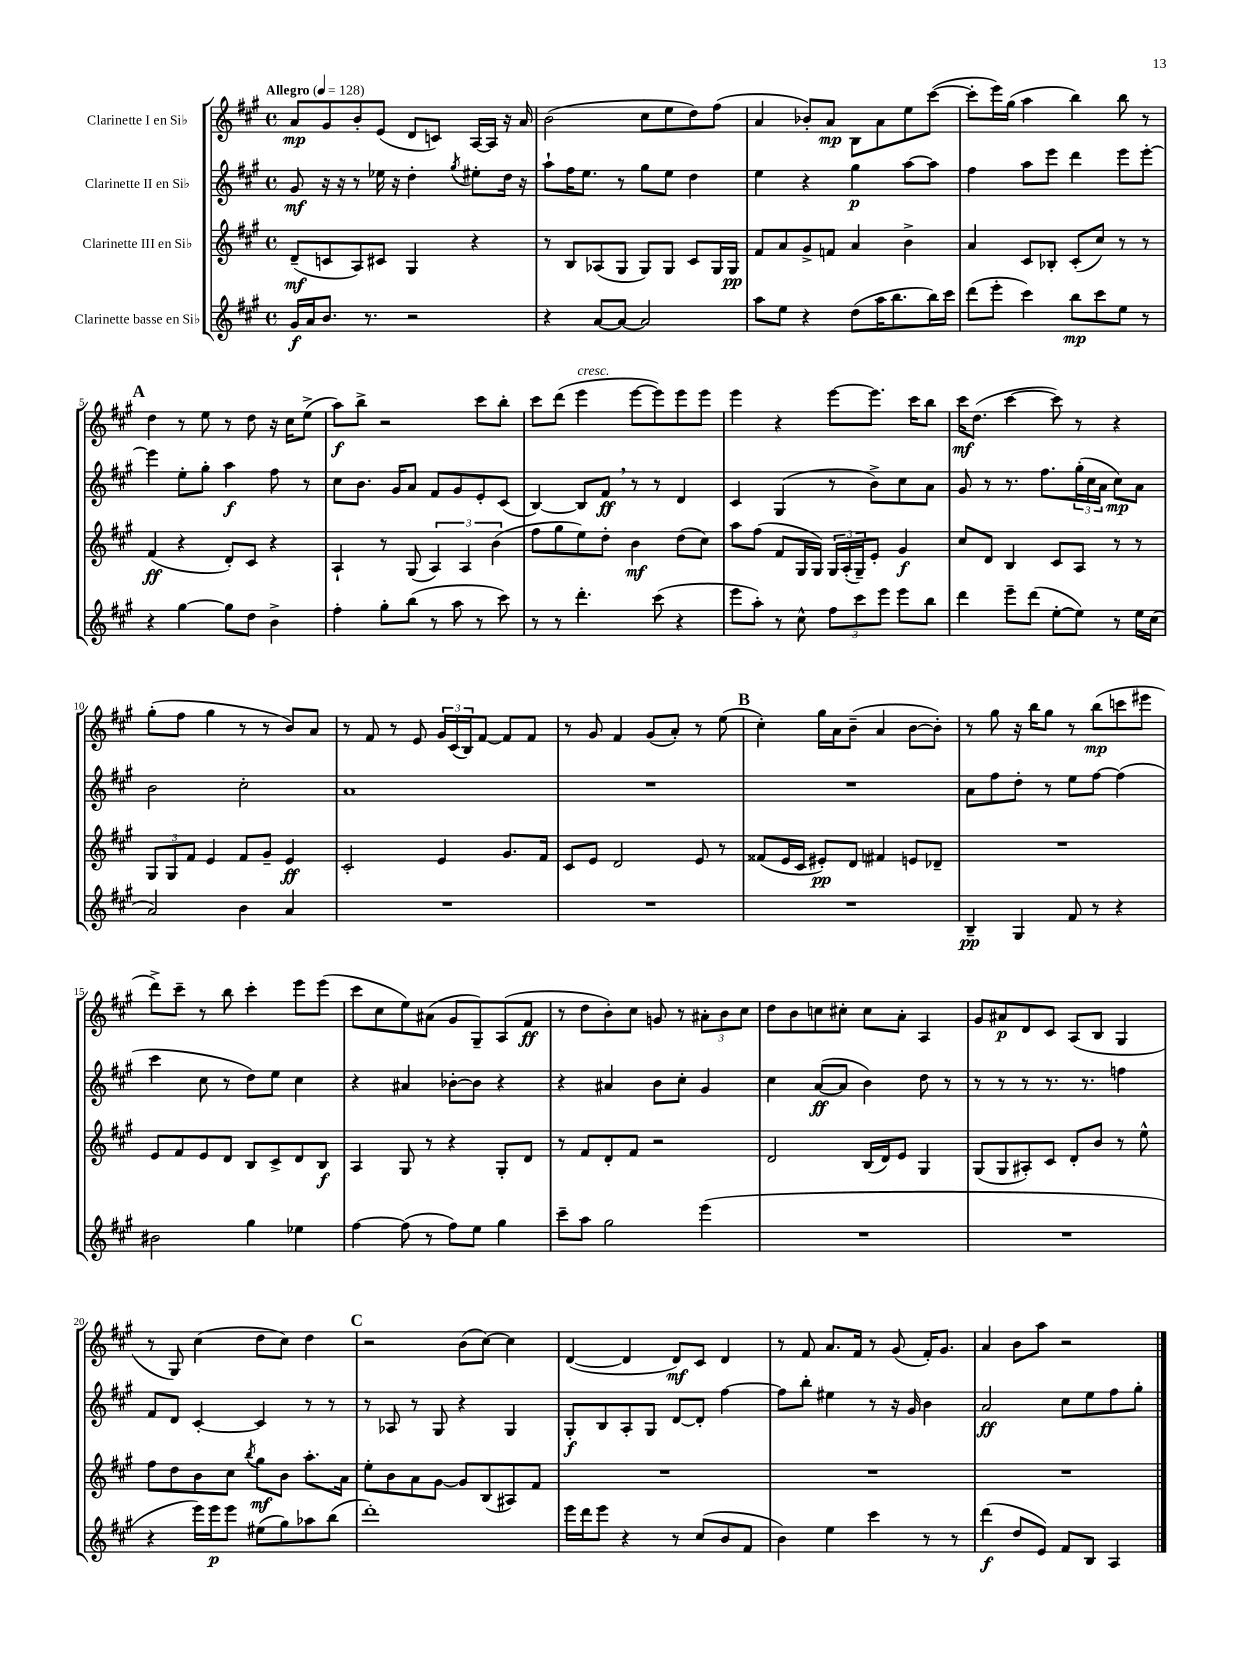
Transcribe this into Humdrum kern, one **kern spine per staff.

**kern	**dynam	**kern	**dynam	**kern	**dynam	**kern	**dynam
*part4	*part4	*part3	*part3	*part2	*part2	*part1	*part1
*staff4	*staff4	*staff3	*staff3	*staff2	*staff2	*staff1	*staff1
*I"Clarinette basse en Si♭	*	*I"Clarinette III en Si♭	*	*I"Clarinette II en Si♭	*	*I"Clarinette I en Si♭	*
*clefG2	*	*clefG2	*	*clefG2	*	*clefG2	*
*k[f#c#g#]	*	*k[f#c#g#]	*	*k[f#c#g#]	*	*k[f#c#g#]	*
*M4/4	*	*M4/4	*	*M4/4	*	*M4/4	*
*met(c)	*	*met(c)	*	*met(c)	*	*met(c)	*
*MM128	*	*MM128	*	*MM128	*	*MM128	*
=1	=1	=1	=1	=1	=1	=1	=1
!	!	!	!	!	!	!LO:TX:a:B:t=Allegro	!
16g#/LL	f	(8d~/L	mf	8g#/	mf	8a/L	mp
16a/J	.	.	.	.	.	.	.
8.b/J	.	8cn/	.	16r	.	8g#/	.
.	.	.	.	16r	.	.	.
.	.	8A/)	.	8r	.	8b'/	.
8.r	.	.	.	.	.	.	.
.	.	8c#X/J	.	16ee-X\	.	(8e/J	.
.	.	.	.	16r	.	.	.
2r	.	4G#/	.	4dd'\	.	8d/L	.
.	.	.	.	.	.	8cn/J)	.
.	.	.	.	8qgg#/	.	.	.
.	.	4r	.	8ee#X'\L	.	[16A/LL	.
.	.	.	.	.	.	16A/JJ]	.
.	.	.	.	16dd\Jk	.	16r	.
.	.	.	.	16r	.	16a/	.
=2	=2	=2	=2	=2	=2	=2	=2
4r	.	8r	.	8aa`\L	.	(2b\	.
.	.	8B/L	.	16ff#\K	.	.	.
.	.	.	.	8.ee\J	.	.	.
[8a/L	.	(8A-X/	.	.	.	.	.
8a/J_	.	8G#/J	.	8r	.	.	.
2a/]	.	8G#/L)	.	8gg#\L	.	8cc#\L	.
.	.	8G#/J	.	8ee\J	.	8ee\	.
.	.	8c#/L	.	4dd\	.	8dd\)	.
.	.	16G#/L	.	.	.	(8ff#\J	.
.	.	16G#/JJ	pp	.	.	.	.
=3	=3	=3	=3	=3	=3	=3	=3
8aa\L	.	8f#/L	.	4ee\	.	4a/	.
8ee\J	.	8a/	.	.	.	.	.
4r	.	8g#^/	.	4r	.	8b-X'/L)	.
.	.	8fn/J	.	.	.	8a/J	mp
(8dd\L	.	4a/	.	4gg#\	p	8B\L	.
16aa\K	.	.	.	.	.	8a\	.
8.bb\	.	.	.	.	.	.	.
.	.	4b^\	.	[8aa\L	.	8ee\	.
16bb\L)	.	.	.	8aa\J]	.	([8ccc#\J	.
16ccc#\JJ	.	.	.	.	.	.	.
=4	=4	=4	=4	=4	=4	=4	=4
(8ddd\L	.	4a/	.	4ff#\	.	8ccc#'\L]	.
8eee'\J	.	.	.	.	.	16eee\L)	.
.	.	.	.	.	.	(16gg#\JJ	.
4ccc#\)	.	8c#/L	.	8aa\L	.	4aa\	.
.	.	8B-X'/J	.	8eee\J	.	.	.
8bb\L	mp	(8c#'/L	.	4ddd\	.	4bb\)	.
8ccc#\	.	8cc#/J)	.	.	.	.	.
8ee\J	.	8r	.	8eee\L	.	8bb\	.
8r	.	8r	.	[8eee'\J	.	8r	.
!!LO:LB:g=z
!!LO:REH:place=s1:t=A
=5	=5	=5	=5	=5	=5	=5	=5
4r	.	(4f#/	ff	4eee\]	.	4dd\	.
[4gg#\	.	4r	.	8ee'\L	.	8r	.
.	.	.	.	8gg#'\J	.	8ee\	.
8gg#\L]	.	8d'/L)	.	4aa\	f	8r	.
8dd\J	.	8c#/J	.	.	.	8dd\	.
4b^\	.	4r	.	8ff#\	.	16r	.
.	.	.	.	.	.	16cc#\KL	.
.	.	.	.	8r	.	(8ee^\J	.
=6	=6	=6	=6	=6	=6	=6	=6
4ff#'\	.	4A`/	.	8cc#\L	.	8aa\L)	f
.	.	.	.	8.b\J	.	8bb^\J	.
8gg#'\L	.	8r	.	.	.	2r	.
.	.	.	.	16g#/KL	.	.	.
(8bb\J	.	(8G#/	.	8a/J	.	.	.
8r	.	6A/)	.	8f#/L	.	.	.
8aa\	.	.	.	8g#/	.	.	.
.	.	6A/	.	.	.	.	.
8r	.	.	.	8e'/	.	8ccc#\L	.
.	.	(6b\	.	.	.	.	.
8ccc#\)	.	.	.	(8c#/J	.	8bb'\J	.
=7	=7	=7	=7	=7	=7	=7	=7
8r	.	8ff#\L	.	[4B/)	.	8ccc#\L	.
8r	.	8gg#\	.	.	.	(8ddd\J	.
!	!	!	!	!	!	!LO:TX:a:i:t=cresc.	!
4.ddd'\	.	8ee\)	.	8B/L]	.	4eee\	.
.	.	8dd'\J	.	8f#,/J	ff	.	.
.	.	4b\	mf	8r	.	[8eee\L	.
(8ccc#\	.	.	.	8r	.	8eee\])	.
4r	.	(8dd\L	.	4d/	.	8eee\	.
.	.	8cc#\J)	.	.	.	8eee\J	.
=8	=8	=8	=8	=8	=8	=8	=8
8eee\L	.	8aa\L	.	4c#/	.	4eee\	.
8aa'\J)	.	(8ff#\J	.	.	.	.	.
8r	.	8f#/L	.	(4G#/	.	4r	.
8cc#^^\	.	16G#/L	.	.	.	.	.
.	.	16G#/JJ)	.	.	.	.	.
12ff#\L	.	24G#/LL	.	8r	.	[8eee\L	.
.	.	(24A'/	.	.	.	.	.
12ccc#\	.	24G#~/J)	.	.	.	.	.
.	.	8e'/J	.	8b^\L)	.	8.eee\J]	.
12eee\J	.	.	.	.	.	.	.
8eee\L	.	4g#/	f	8cc#\	.	.	.
.	.	.	.	.	.	16ccc#\KL	.
8bb\J	.	.	.	8a\J	.	8bb\J	.
=9	=9	=9	=9	=9	=9	=9	=9
4ddd\	.	8cc#/L	.	8g#/	.	16ccc#\KL	mf
.	.	.	.	.	.	(8.dd\J	.
.	.	8d/J	.	8r	.	.	.
8eee~\L	.	4B/	.	8.r	.	[4ccc#\	.
(8ddd\J	.	.	.	.	.	.	.
.	.	.	.	8.ff#\L	.	.	.
[8ee'\L	.	8c#/L	.	.	.	8ccc#\])	.
8ee\J])	.	8A/J	.	(24gg#'\L	.	8r	.
.	.	.	.	24cc#\	.	.	.
.	.	.	.	24a\JJ	.	.	.
8r	.	8r	.	8cc#\L)	mp	4r	.
16ee\LL	.	8r	.	8a\J	.	.	.
(16cc#\JJ	.	.	.	.	.	.	.
!!LO:LB:g=z
=10	=10	=10	=10	=10	=10	=10	=10
2a/)	.	12G#/L	.	2b\	.	(8gg#'\L	.
.	.	12G#/	.	.	.	.	.
.	.	.	.	.	.	8ff#\J	.
.	.	12f#/J	.	.	.	.	.
.	.	4e/	.	.	.	4gg#\	.
4b\	.	8f#/L	.	2cc#'\	.	8r	.
.	.	8g#~/J	.	.	.	8r	.
4a/	.	4e/	ff	.	.	8b/L)	.
.	.	.	.	.	.	8a/J	.
=11	=11	=11	=11	=11	=11	=11	=11
1r	.	2c#'/	.	1a	.	8r	.
.	.	.	.	.	.	8f#/	.
.	.	.	.	.	.	8r	.
.	.	.	.	.	.	8e/	.
.	.	4e/	.	.	.	24g#/LL	.
.	.	.	.	.	.	(24c#/	.
.	.	.	.	.	.	24B/J)	.
.	.	.	.	.	.	[8f#/J	.
.	.	8.g#/L	.	.	.	8f#/L]	.
.	.	.	.	.	.	8f#/J	.
.	.	16f#/Jk	.	.	.	.	.
=12	=12	=12	=12	=12	=12	=12	=12
1r	.	8c#/L	.	1r	.	8r	.
.	.	8e/J	.	.	.	8g#/	.
.	.	2d/	.	.	.	4f#/	.
.	.	.	.	.	.	(8g#/L	.
.	.	.	.	.	.	8a'/J)	.
.	.	8e/	.	.	.	8r	.
.	.	8r	.	.	.	(8ee\	.
!!LO:REH:place=s1:t=B
=13	=13	=13	=13	=13	=13	=13	=13
1r	.	(8f##X/L	.	1r	.	4cc#'\)	.
.	.	16e/L	.	.	.	.	.
.	.	16c#/JJ	.	.	.	.	.
.	.	8e#X'/L)	pp	.	.	16gg#\LL	.
.	.	.	.	.	.	16a\J	.
.	.	8d/J	.	.	.	(8b~\J	.
.	.	4f#X/	.	.	.	4a/	.
.	.	8en/L	.	.	.	[8b\L	.
.	.	8d-X~/J	.	.	.	8b'\J])	.
=14	=14	=14	=14	=14	=14	=14	=14
4B~/	pp	1r	.	8a\L	.	8r	.
.	.	.	.	8ff#\	.	8gg#\	.
4G#/	.	.	.	8dd'\J	.	16r	.
.	.	.	.	.	.	16bb\KL	.
.	.	.	.	8r	.	8gg#\J	.
8f#/	.	.	.	8ee\L	.	8r	.
8r	.	.	.	[8ff#\J	.	(8bb\L	mp
4r	.	.	.	(4ff#\]	.	8cccn\	.
.	.	.	.	.	.	8eee#X\J	.
!!LO:LB:g=z
=15	=15	=15	=15	=15	=15	=15	=15
2b#X\	.	8e/L	.	4ccc#\	.	8ddd^\L)	.
.	.	8f#/	.	.	.	8ccc#~\J	.
.	.	8e/	.	8cc#\	.	8r	.
.	.	8d/J	.	8r	.	8bb\	.
4gg#\	.	8B/L	.	8dd\L)	.	4ccc#'\	.
.	.	8c#^/	.	8ee\J	.	.	.
4ee-X\	.	8d/	.	4cc#\	.	8eee\L	.
.	.	8B/J	f	.	.	(8eee\J	.
=16	=16	=16	=16	=16	=16	=16	=16
[4ff#\	.	4A/	.	4r	.	8ccc#\L	.
.	.	.	.	.	.	8cc#\	.
(8ff#\]	.	8G#/	.	4a#X/	.	8ee\)	.
8r	.	8r	.	.	.	(8a#X\J	.
8ff#\L)	.	4r	.	[8b-X'\L	.	8g#/L	.
8ee\J	.	.	.	8b-\J]	.	8G#~/)	.
4gg#\	.	8G#'/L	.	4r	.	(8A/	.
.	.	8d/J	.	.	.	8f#/J	ff
=17	=17	=17	=17	=17	=17	=17	=17
8ccc#~\L	.	8r	.	4r	.	8r	.
8aa\J	.	8f#/L	.	.	.	8dd\L	.
2gg#\	.	8d'/	.	4a#X/	.	8b'\)	.
.	.	8f#/J	.	.	.	8cc#\J	.
.	.	2r	.	8b\L	.	8gn/	.
.	.	.	.	8cc#'\J	.	8r	.
(4eee\	.	.	.	4g#/	.	12a#X'\L	.
.	.	.	.	.	.	12b\	.
.	.	.	.	.	.	12cc#\J	.
=18	=18	=18	=18	=18	=18	=18	=18
1r	.	2d/	.	4cc#\	.	8dd\L	.
.	.	.	.	.	.	8b\	.
.	.	.	.	([8a/L	ff	8ccn\	.
.	.	.	.	8a/J]	.	8cc#X'\J	.
.	.	(16B/LL	.	4b\)	.	8cc#\L	.
.	.	16d/J)	.	.	.	.	.
.	.	8e/J	.	.	.	8a'\J	.
.	.	4G#/	.	8dd\	.	4A/	.
.	.	.	.	8r	.	.	.
=19	=19	=19	=19	=19	=19	=19	=19
1r	.	(8G#/L	.	8r	.	8g#/L	.
.	.	8G#/	.	8r	.	8a#X/	p
.	.	8A#X'/)	.	8r	.	8d/	.
.	.	8c#/J	.	8.r	.	8c#/J	.
.	.	8d'/L	.	.	.	(8A/L	.
.	.	.	.	8.r	.	.	.
.	.	8b/J	.	.	.	8B/J	.
.	.	8r	.	4ffn\	.	4G#/	.
.	.	8ee^^\	.	.	.	.	.
!!LO:LB:g=z
=20	=20	=20	=20	=20	=20	=20	=20
4r	.	8ff#\L	.	8f#/L	.	8r	.
.	.	8dd\	.	8d/J	.	8G#/)	.
16eee\LL)	.	8b\	.	[4c#'/	.	(4cc#\	.
16eee\J	p	.	.	.	.	.	.
8eee\J	.	8cc#\J	.	.	.	.	.
.	.	8qbb/	.	.	.	.	.
(8ee#X\L	.	8gg#\L	mf	4c#/]	.	8dd\L	.
8gg#\)	.	8b\J	.	.	.	8cc#\J)	.
8aa-X\	.	8.aa'\L	.	8r	.	4dd\	.
(8bb\J	.	.	.	8r	.	.	.
.	.	16a\Jk	.	.	.	.	.
!!LO:REH:place=s1:t=C
=21	=21	=21	=21	=21	=21	=21	=21
1ddd')	.	8ee'\L	.	8r	.	2r	.
.	.	8b\	.	8A-X/	.	.	.
.	.	8a\	.	8r	.	.	.
.	.	[8g#\J	.	8G#/	.	.	.
.	.	8g#/L]	.	4r	.	(8b\L	.
.	.	(8B/	.	.	.	[8cc#\J)	.
.	.	8A#X/)	.	4G#/	.	4cc#\]	.
.	.	8f#/J	.	.	.	.	.
=22	=22	=22	=22	=22	=22	=22	=22
16eee\LL	.	1r	.	8G#'/L	f	([4d/	.
16ddd\J	.	.	.	.	.	.	.
8eee\J	.	.	.	8B/	.	.	.
4r	.	.	.	8A'/	.	4d/]	.
.	.	.	.	8G#/J	.	.	.
8r	.	.	.	[8d/L	.	8d/L)	mf
(8cc#/L	.	.	.	8d'/J]	.	8c#/J	.
8b/	.	.	.	[4ff#\	.	4d/	.
8f#/J	.	.	.	.	.	.	.
=23	=23	=23	=23	=23	=23	=23	=23
4b\)	.	1r	.	8ff#\L]	.	8r	.
.	.	.	.	8bb'\J	.	8f#/	.
4ee\	.	.	.	4ee#X\	.	8.a/L	.
.	.	.	.	.	.	16f#/Jk	.
4ccc#\	.	.	.	8r	.	8r	.
.	.	.	.	16r	.	(8g#/	.
.	.	.	.	16g#/	.	.	.
8r	.	.	.	4b\	.	16f#'/KL)	.
.	.	.	.	.	.	8.g#/J	.
8r	.	.	.	.	.	.	.
=24	=24	=24	=24	=24	=24	=24	=24
(4ddd\	f	1r	.	2a/	ff	4a/	.
8dd/L	.	.	.	.	.	8b\L	.
8e/J)	.	.	.	.	.	8aa\J	.
8f#/L	.	.	.	8cc#\L	.	2r	.
8B/J	.	.	.	8ee\	.	.	.
4A/	.	.	.	8ff#\	.	.	.
.	.	.	.	8gg#'\J	.	.	.
==	==	==	==	==	==	==	==
*-	*-	*-	*-	*-	*-	*-	*-
